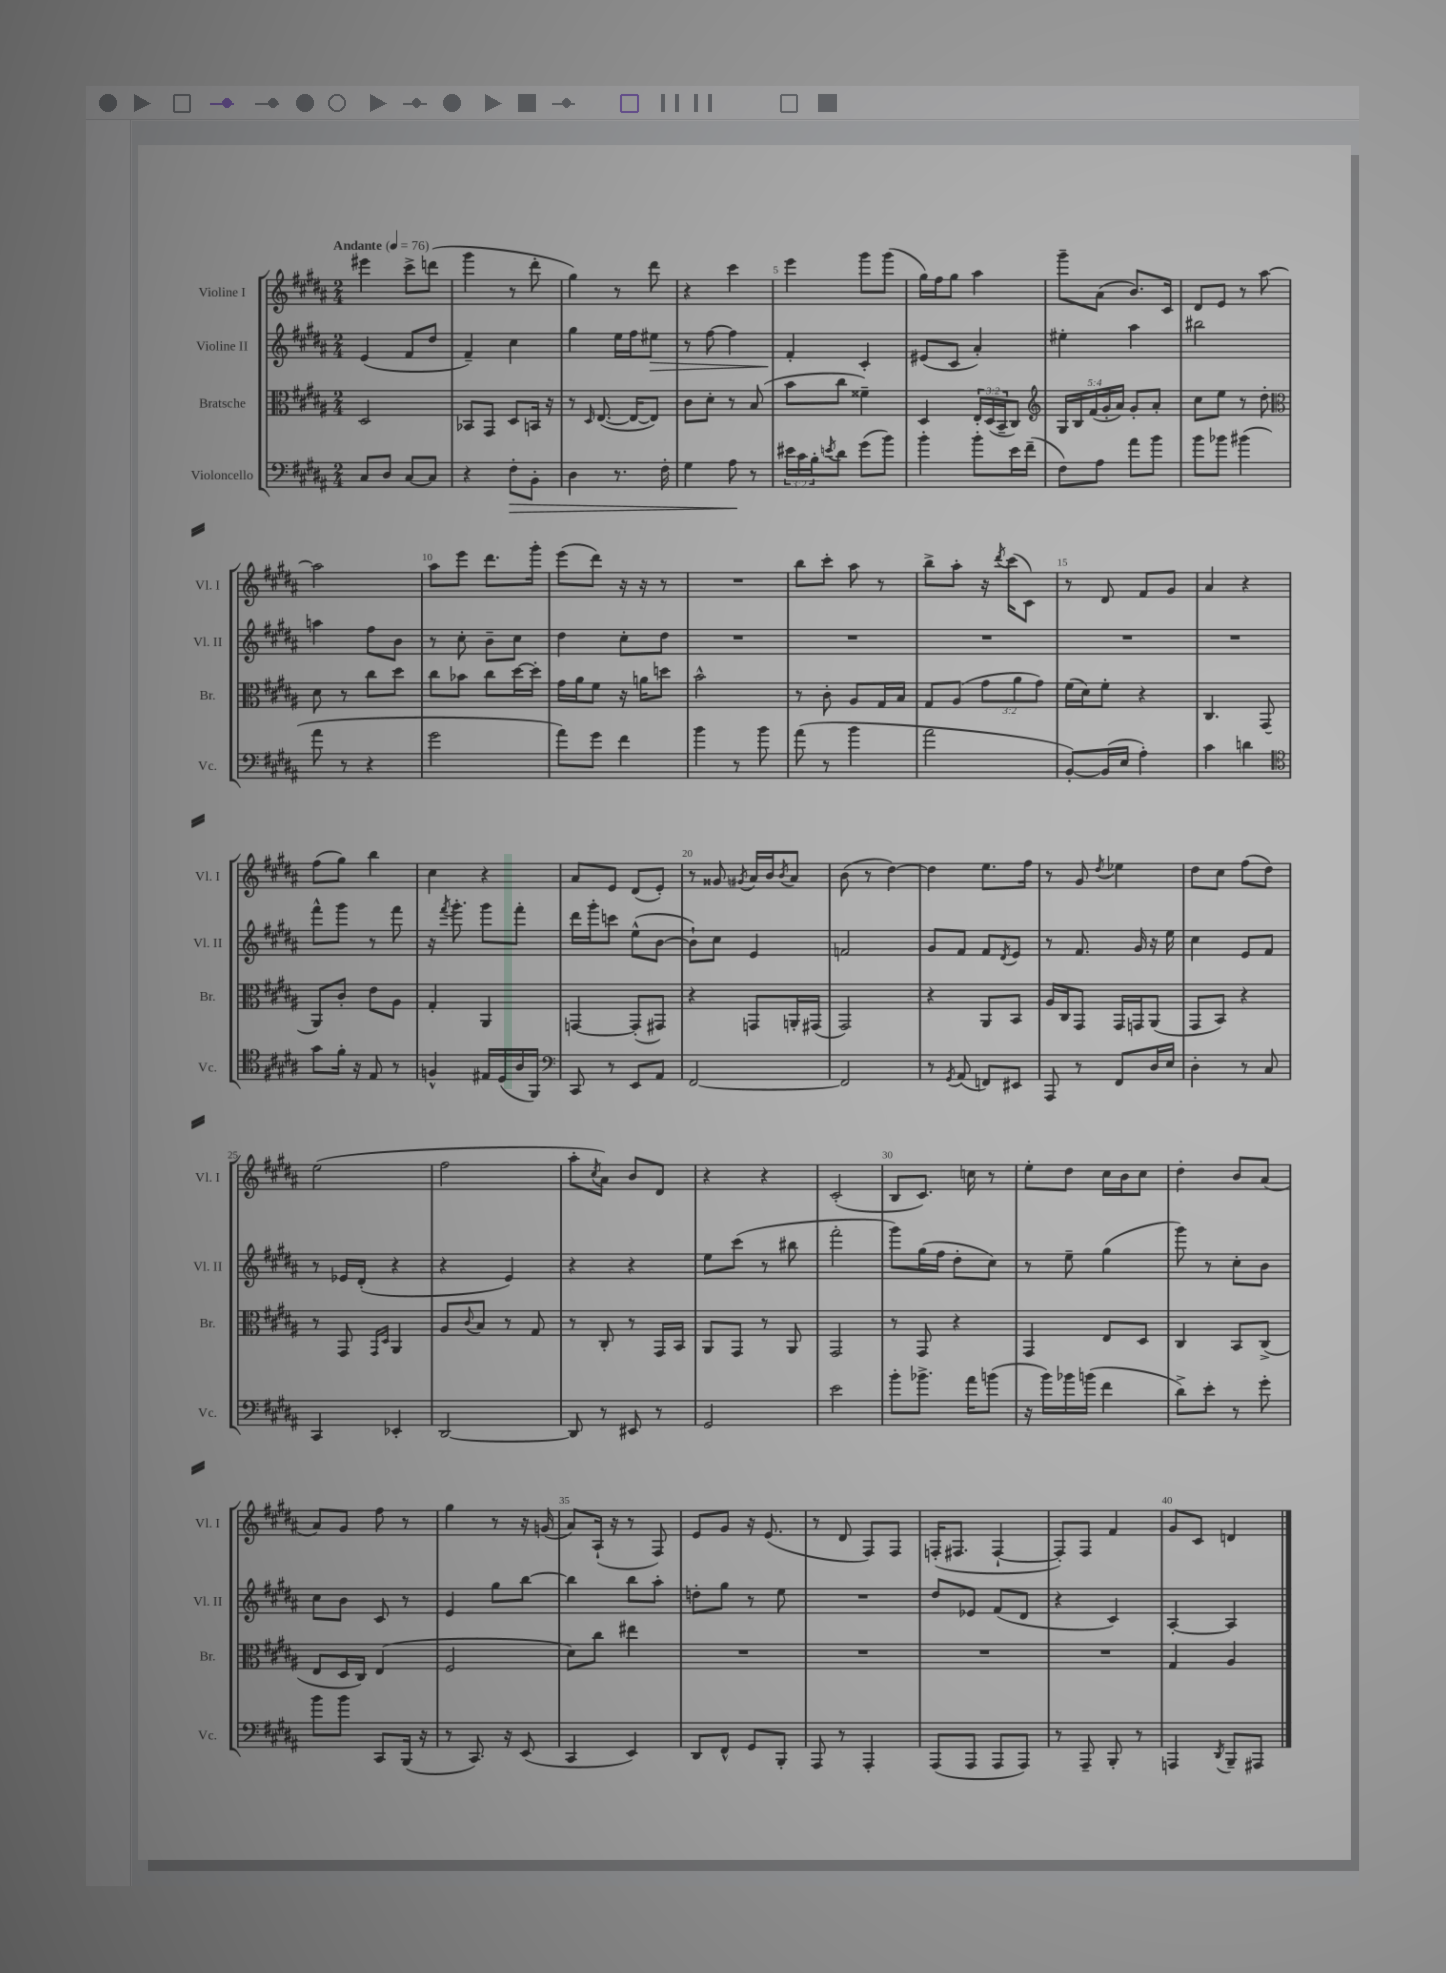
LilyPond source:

<<
\new StaffGroup <<
\new Staff = "s0" \with { instrumentName = "Violine I" shortInstrumentName = "Vl. I" } {
    \clef treble \key b \major \numericTimeSignature \time 2/4 \tempo "Andante" 4 = 76
    eis'''4 cis'''8-> d'''8( |
    gis'''4 r8 dis'''8-. |
    gis''4) r8 dis'''8 |
    r4 cis'''4 |
    e'''4 gis'''8 gis'''8( |
    gis''16) fis''16 gis''8 ais''4 |
    gis'''8-- ais'8( b'8.) cis'16 |
    dis'8 e'8 r8 ais''8~ |
    ais''2 |
    ais''8 e'''8 dis'''8. gis'''16-. |
    e'''8( dis'''8) r16 r16 r8 |
    R2 |
    b''8 cis'''8-. ais''8 r8 |
    b''8-> ais''8-. r16 \acciaccatura { dis'''8 } cis'''16( cis'8) |
    r8 dis'8 fis'8 gis'8 |
    ais'4 r4 |
    fis''8( gis''8) b''4 |
    cis''4 r4 |
    ais'8 e'8 dis'8( e'8-.) |
    r8 gisis'8 \acciaccatura { gis'8 } ais'16 b'16 \acciaccatura { b'8 } ais'8 |
    b'8( r8 dis''4~) |
    dis''4 e''8. fis''16 |
    r8 gis'8 \acciaccatura { dis''8 } ees''4 |
    dis''8 cis''8 fis''8( dis''8) |
    e''2( |
    fis''2 |
    ais''8-. \acciaccatura { cis''8 } ais'8) b'8 dis'8 |
    r4 r4 |
    cis'2-.( |
    b8 cis'8.) c''16 r8 |
    e''8-. dis''8 cis''16 b'16 cis''8 |
    dis''4-. b'8 ais'8( |
    ais'8) gis'8 fis''8 r8 |
    gis''4 r8 r16 g'16( |
    ais'8) ais16-!( r16 r8 fis8) |
    e'8 gis'8 r16 e'8.( |
    r8 dis'8 fis8) fis8 |
    f16-.( fis8. fis4~-! |
    fis8-.) fis8 fis'4 |
    gis'8 cis'8 d'4 \bar "|." |
}
\new Staff = "s1" \with { instrumentName = "Violine II" shortInstrumentName = "Vl. II" } {
    \clef treble \key b \major \numericTimeSignature \time 2/4
    e'4( fis'8 dis''8 |
    fis'4--) cis''4 |
    gis''4 e''16 fis''16 eis''8\> |
    r8 fis''8~ fis''4 |
    fis'4-.\! cis'4-. |
    eis'8( cis'8 ais'4-.) |
    eis''4-. ais''4 |
    bis''2 |
    a''4 fis''8 b'8 |
    r8 cis''8-. b'8-- cis''8 |
    dis''4 cis''8-. dis''8 |
    R2 |
    R2 |
    R2 |
    R2 |
    R2 |
    fis'''8-^ gis'''8 r8 fis'''8 |
    r16 \acciaccatura { fis'''8 } gis'''8.-. gis'''8 fis'''8-. |
    dis'''16 gis'''16-. c'''8 e''8-^( b'8~ |
    b'8-!) cis''8 e'4 |
    f'2 |
    gis'8 fis'8 fis'8 \acciaccatura { dis'8 } e'8 |
    r8 fis'8. gis'16 r16 e''16 |
    cis''4 e'8 fis'8 |
    r8 ees'16 dis'16-.( r4 |
    r4 e'4) |
    r4 r4 |
    e''8 cis'''8( r8 bis''8 |
    fis'''2-. |
    gis'''8) gis''16( fis''16 dis''8-. cis''8) |
    r8 e''8-- gis''4( |
    gis'''8) r8 cis''8-. b'8 |
    cis''8 b'8 cis'8 r8 |
    e'4 gis''8 b''8~ |
    b''4 b''8 ais''8-. |
    d''8-. gis''8 r8 e''8 |
    R2 |
    dis''8 ees'8 fis'8( dis'8 |
    r4 cis'4) |
    ais4~-. ais4 \bar "|." |
}
\new Staff = "s2" \with { instrumentName = "Bratsche" shortInstrumentName = "Br." } {
    \clef alto \key b \major \numericTimeSignature \time 2/4 \override Staff.TupletNumber.text = #tuplet-number::calc-fraction-text
    dis2 |
    bes,8 gis,8 dis8 b,16 r16 |
    r8 \grace { dis16 } e8.~( e16~ e8) |
    cis'8 dis'8-. r8 b8( |
    b'8 cis''8 fisis'4--) |
    dis4 \tuplet 3/2 { e16-. dis16( b,16-- } cis8) |
    \clef treble \tuplet 5/4 { gis16 b16 fis'16( gis'16-. ais'16) } gis'8-. ais'8-. |
    cis''8 e''8 r8 dis''8-. |
    \clef alto dis'8 r8 cis''8 dis''8 |
    cis''8 bes'8 cis''8 dis''16~ dis''16-. |
    gis'16 ais'16 fis'8 r16 a'16 d''8 |
    b'2-^ |
    r8 cis'8-. ais8 gis16 b16 |
    gis8 ais8( \tuplet 3/2 { gis'8 ais'8 gis'8) } |
    fis'16( dis'16) fis'8-. r4 |
    cis4. gis,8( |
    ais,8) cis'8-. e'8 ais8 |
    gis4-. ais,4 |
    g,4~ g,8-.( gis,8) |
    r4 g,8 a,16-. gis,16( |
    gis,2) |
    r4 ais,8 b,8 |
    ais16 cis16 gis,8 gis,16 g,16 ais,8( |
    gis,8 b,8) r4 |
    r8 gis,8 \grace { gis,16 dis16 } ais,4 |
    ais8 \appoggiatura { cis'8 } b8 r8 gis8 |
    r8 cis8-. r8 gis,16 b,16 |
    ais,8 gis,8 r8 ais,8 |
    gis,2 |
    r8 gis,8 r4 |
    gis,4 e8 dis8 |
    cis4 b,8 cis8->( |
    e8 dis16 cis16) e4( |
    fis2 |
    dis'8) cis''8 eis''4 |
    R2 |
    R2 |
    R2 |
    R2 |
    gis4 ais4 \bar "|." |
}
\new Staff = "s3" \with { instrumentName = "Violoncello" shortInstrumentName = "Vc." } {
    \clef bass \key b \major \numericTimeSignature \time 2/4 \override Staff.TupletNumber.text = #tuplet-number::calc-fraction-text
    cis8 dis8 cis8~ cis8 |
    r4 fis8-.\> b,8-. |
    dis4 r8. fis16-. |
    gis4 ais8\! r8 |
    \tuplet 3/2 { eis'16 cis'16 b16-. } \acciaccatura { e'8 } dis'8 gis'8( b'8) |
    b'4-. b'8-. e'16 fis'16--( |
    fis8) ais8 ais'8 b'8 |
    b'8 bes'8 bis'4( |
    ais'8 r8 r4 |
    gis'2 |
    ais'8) gis'8 fis'4 |
    b'4 r8 b'8 |
    ais'8( r8 b'4 |
    ais'2 |
    b,8~-.) b,16( e16 ais4-.) |
    cis'4 d'4 |
    \clef tenor gis'8 fis'16-. r16 e8 r8 |
    f4-^ eis16 dis16( ais16 fis,16) |
    \clef bass cis,8 r8 e,8 ais,8 |
    fis,2~ |
    fis,2 |
    r8 \acciaccatura { gis,8 } ais,8( f,8) eis,8 |
    ais,,8 r8 fis,8 dis16 e16 |
    dis4-. r8 cis8 |
    cis,4 ees,4-. |
    dis,2~ |
    dis,8 r8 eis,8 r8 |
    gis,2 |
    e'2 |
    b'8-. bes'8.-> ais'16 b'8( |
    r16 b'16) bes'16 b'16( fis'4 |
    dis'8->) e'8-. r8 gis'8-. |
    b'8 b'8 cis,8 b,,16( r16 |
    r8 cis,8.) r16 e,8( |
    cis,4 e,4) |
    dis,8 fis,8-^ gis,8 b,,8-. |
    ais,,8 r8 ais,,4-. |
    ais,,8( ais,,8 ais,,8 ais,,8) |
    r8 ais,,8-- b,,8-. r8 |
    a,,4 \acciaccatura { dis,8 } b,,8-- ais,,8 \bar "|." |
}
>>
>>
\layout { \context { \Score \override BarNumber.break-visibility = ##(#f #t #t) barNumberVisibility = #(every-nth-bar-number-visible 5) } }
